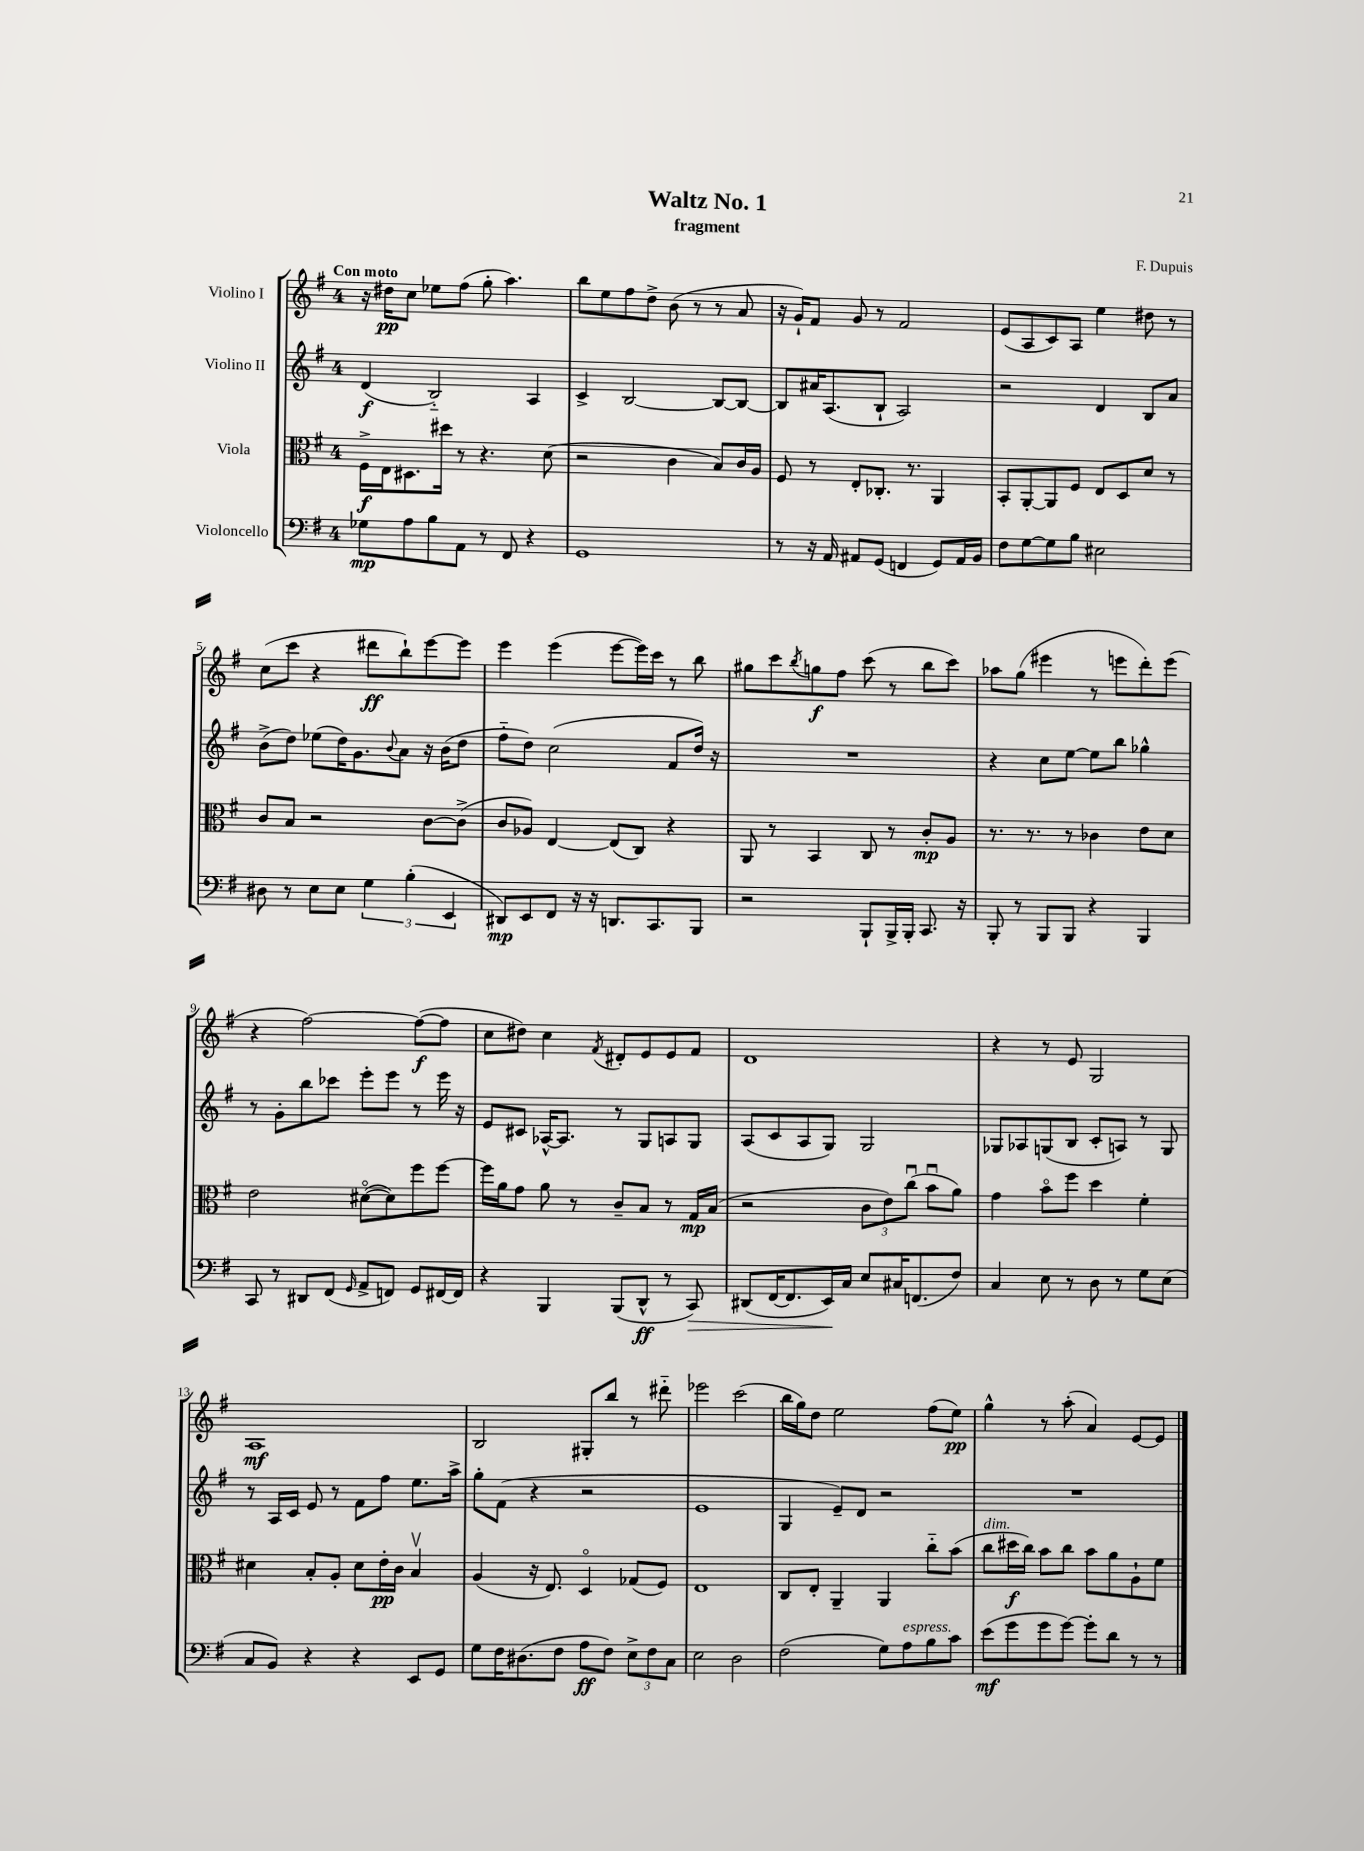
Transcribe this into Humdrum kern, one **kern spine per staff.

**kern	**dynam	**kern	**dynam	**kern	**dynam	**kern	**dynam
*part4	*part4	*part3	*part3	*part2	*part2	*part1	*part1
*staff4	*staff4	*staff3	*staff3	*staff2	*staff2	*staff1	*staff1
*I"Violoncello	*	*I"Viola	*	*I"Violino II	*	*I"Violino I	*
*clefF4	*	*clefC3	*	*clefG2	*	*clefG2	*
*k[f#]	*	*k[f#]	*	*k[f#]	*	*k[f#]	*
*M4/4	*	*M4/4	*	*M4/4	*	*M4/4	*
=1	=1	=1	=1	=1	=1	=1	=1
!	!	!	!	!	!	!LO:TX:a:B:t=Con moto	!
8G-X\L	mp	16F#^\LL	f	(4d/	f	16r	.
.	.	16E\J	.	.	.	16dd#X\KL	pp
8A\	.	8.D#X\	.	.	.	8cc\J	.
8B\	.	.	.	2B/)	.	8ee-X\L	.
.	.	16dd#X\Jk	.	.	.	.	.
8AA\J	.	8r	.	.	.	(8ff#\J	.
8r	.	4.r	.	.	.	8gg'\	.
8FF#/	.	.	.	.	.	4.aa\)	.
4r	.	.	.	4A/	.	.	.
.	.	(8d\	.	.	.	.	.
=2	=2	=2	=2	=2	=2	=2	=2
1GG	.	2r	.	4c^/	.	8bb\L	.
.	.	.	.	.	.	8ee\	.
.	.	.	.	[2B/	.	8ff#\	.
.	.	.	.	.	.	8dd^\J	.
.	.	4c\	.	.	.	(8b\	.
.	.	.	.	.	.	8r	.
.	.	8B/L)	.	8B/L_	.	8r	.
.	.	16c/L	.	8B/J_	.	8a/	.
.	.	16A/JJ	.	.	.	.	.
=3	=3	=3	=3	=3	=3	=3	=3
8r	.	8F#/	.	8B/L]	.	16r	.
.	.	.	.	.	.	16g`/KL)	.
16r	.	8r	.	16a#X/K	.	8f#/J	.
16AA/	.	.	.	(8.A/	.	.	.
8AA#X/L	.	8E'/L	.	.	.	8g/	.
(8GG/J	.	8.C-X'/J	.	8B`/J	.	8r	.
4FFn/	.	.	.	2A/)	.	2f#/	.
.	.	8.r	.	.	.	.	.
8GG/L)	.	4AA/	.	.	.	.	.
16AA#/L	.	.	.	.	.	.	.
16BB/JJ	.	.	.	.	.	.	.
=4	=4	=4	=4	=4	=4	=4	=4
8F#\L	.	8BB'/L	.	2r	.	(8e/L	.
[8G\	.	[8AA'/	.	.	.	8A/	.
8G\]	.	8AA/]	.	.	.	8c/)	.
8B\J	.	8F#/J	.	.	.	8A/J	.
2E#X\	.	8E/L	.	4d/	.	4ee\	.
.	.	8D/	.	.	.	.	.
.	.	8d/J	.	8B/L	.	8dd#X\	.
.	.	8r	.	8a/J	.	8r	.
!!LO:LB:g=z
=5	=5	=5	=5	=5	=5	=5	=5
8D#X\	.	8c/L	.	(8b^\L	.	(8cc\L	.
8r	.	8B/J	.	8dd\J)	.	8ccc\J	.
8E\L	.	2r	.	(8ee-X\L	.	4r	.
8E\J	.	.	.	16dd\K)	.	.	.
.	.	.	.	8.g\	.	.	.
6G\	.	.	.	.	.	8ddd#X\L	ff
.	.	.	.	8qqb/	.	.	.
.	.	.	.	8a\J	.	8bb`\)	.
(6B'\	.	.	.	.	.	.	.
.	.	[8c\L	.	16r	.	[8eee\	.
.	.	.	.	(16b\KL	.	.	.
6EE/	.	.	.	.	.	.	.
.	.	(8c^\J]	.	8dd\J	.	8eee\J]	.
=6	=6	=6	=6	=6	=6	=6	=6
8DD#X/L)	mp	8c/L	.	8ff#\L	.	4eee\	.
8EE/	.	8A-X/J)	.	8dd\J)	.	.	.
8FF#/J	.	[4E/	.	(2cc\	.	(4eee\	.
16r	.	.	.	.	.	.	.
16r	.	.	.	.	.	.	.
8.DDn/L	.	(8E/L]	.	.	.	[8eee\L	.
.	.	8C/J)	.	.	.	16eee\L])	.
8.CC/	.	.	.	.	.	16ccc\JJ	.
.	.	4r	.	8f#/L	.	8r	.
8BBB/J	.	.	.	16dd/Jk)	.	8bb\	.
.	.	.	.	16r	.	.	.
=7	=7	=7	=7	=7	=7	=7	=7
2r	.	8AA/	.	1r	.	8gg#X\L	.
.	.	8r	.	.	.	8ccc\	.
.	.	.	.	.	.	8qbb/	.
.	.	4BB/	.	.	.	8ggn\	f
.	.	.	.	.	.	8ff#\J	.
8BBB`/L	.	8C/	.	.	.	(8ccc\	.
16BBB^/L	.	8r	.	.	.	8r	.
16BBB'/JJ	.	.	.	.	.	.	.
8.CC/	.	8c'/L	mp	.	.	8bb\L	.
.	.	8A/J	.	.	.	8ccc\J)	.
16r	.	.	.	.	.	.	.
=8	=8	=8	=8	=8	=8	=8	=8
8BBB'/	.	8.r	.	4r	.	8aa-X\L	.
8r	.	.	.	.	.	(8gg\J	.
.	.	8.r	.	.	.	.	.
8BBB/L	.	.	.	8cc\L	.	4eee#X\	.
8BBB/J	.	8r	.	[8ee\J	.	.	.
4r	.	4c-X\	.	8ee\L]	.	8r	.
.	.	.	.	8bb\J	.	8eeen\L	.
4BBB/	.	8e\L	.	4gg-X^^\	.	8ddd'\)	.
.	.	8d\J	.	.	.	(8eee\J	.
!!LO:LB:g=z
=9	=9	=9	=9	=9	=9	=9	=9
8CC/	.	2e\	.	8r	.	4r	.
8r	.	.	.	8g'\L	.	.	.
8DD#X/L	.	.	.	8bb\	.	[2ff#\)	.
(8FF#/J	.	.	.	8ccc-X\J	.	.	.
16qqGG/	.	.	.	.	.	.	.
8AA^/L	.	([8d#X\L	.	8eee'\L	.	.	.
8FFn/J)	.	8d#\])	.	8eee\J	.	.	.
8GG/L	.	8ff#\	.	8r	.	(8ff#\L_	f
[16FF#X/L	.	[8ff#\J	.	16eee\	.	8ff#\J]	.
16FF#/JJ]	.	.	.	16r	.	.	.
=10	=10	=10	=10	=10	=10	=10	=10
4r	.	16ff#\LL]	.	8e/L	.	8cc\L	.
.	.	16a\J	.	.	.	.	.
.	.	8g\J	.	8c#X/J	.	8dd#X\J)	.
4BBB/	.	8a\	.	[16A-X^^/KL	.	4cc\	.
.	.	.	.	8.A-/J]	.	.	.
.	.	8r	.	.	.	.	.
.	.	.	.	.	.	8qf#/	.
(8BBB/L	.	8c~/L	.	8r	.	8d#X'/L	.
8DD^^/J	ff	8B/J	.	8G/L	.	8e/	.
8r	.	8r	.	8An/	.	8e/	.
!	!LO:HP:b	!	!	!	!	!	!
8CC/)	>	16G/LL	mp	8G/J	.	8f#/J	.
.	.	(16B/JJ	.	.	.	.	.
=11	=11	=11	=11	=11	=11	=11	=11
(8DD#X/L	.	2r	.	(8A/L	.	1d	.
[16FF#/K	.	.	.	8c/	.	.	.
8.FF#/]	.	.	.	.	.	.	.
.	.	.	.	8A/	.	.	.
16EE/L)	.	.	.	8G/J)	.	.	.
16C/JJ	]	.	.	.	.	.	.
8E/L	.	12c\L	.	2G/	.	.	.
.	.	12e\)	.	.	.	.	.
16C#X/K	.	.	.	.	.	.	.
.	.	(12ccu\J	.	.	.	.	.
(8.FFn/	.	.	.	.	.	.	.
.	.	8bu\L	.	.	.	.	.
8F#/J)	.	8a\J)	.	.	.	.	.
=12	=12	=12	=12	=12	=12	=12	=12
4C/	.	4g\	.	8G-X/L	.	4r	.
.	.	.	.	8A-X/	.	.	.
8E\	.	8b\L	.	(8Gn/	.	8r	.
8r	.	8ff#\J	.	8B/J	.	8e/	.
8D\	.	4dd\	.	8c'/L	.	2G/	.
8r	.	.	.	8An/J)	.	.	.
8G\L	.	4f#'\	.	8r	.	.	.
(8E\J	.	.	.	8G/	.	.	.
!!LO:LB:g=z
=13	=13	=13	=13	=13	=13	=13	=13
8C/L	.	4d#X\	.	8r	.	1A	mf
8BB/J)	.	.	.	16A/LL	.	.	.
.	.	.	.	16c/JJ	.	.	.
4r	.	8B'/L	.	8e/	.	.	.
.	.	8A'/J	.	8r	.	.	.
4r	.	8d#\L	.	8f#\L	.	.	.
.	.	16e'\L	pp	8ff#\J	.	.	.
.	.	16c\JJ	.	.	.	.	.
8EE/L	.	4Bv/	.	8.ee\L	.	.	.
8GG/J	.	.	.	.	.	.	.
.	.	.	.	16aa^\Jk	.	.	.
=14	=14	=14	=14	=14	=14	=14	=14
8G\L	.	(4A/	.	8gg'\L	.	2B/	.
16F#\K	.	.	.	(8f#\J	.	.	.
(8.D#X\	.	.	.	.	.	.	.
.	.	16r	.	4r	.	.	.
.	.	8.E/)	.	.	.	.	.
8F#\J	.	.	.	.	.	.	.
8A\L	ff	4D/	.	2r	.	8G#X'/L	.
8F#\J)	.	.	.	.	.	8bb/J	.
12E^\L	.	(8G-X/L	.	.	.	8r	.
12F#\	.	.	.	.	.	.	.
.	.	8F#/J)	.	.	.	8ddd#X\	.
12C\J	.	.	.	.	.	.	.
=15	=15	=15	=15	=15	=15	=15	=15
2E\	.	1E	.	1e	.	2eee-X\	.
2D\	.	.	.	.	.	(2ccc\	.
=16	=16	=16	=16	=16	=16	=16	=16
(2F#\	.	8C/L	.	4G/	.	16bb\LL	.
.	.	.	.	.	.	16gg\J)	.
.	.	8E'/J	.	.	.	8dd\J	.
.	.	4AA~/	.	8e~/L)	.	2ee\	.
.	.	.	.	8d/J	.	.	.
8G\L)	.	4AA/	.	2r	.	.	.
!LO:TX:a:i:t=espress.	!	!	!	!	!	!	!
8A\	.	.	.	.	.	.	.
8B\	.	8cc\L	.	.	.	(8ff#\L	.
8c\J	.	(8b\J	.	.	.	8ee\J)	pp
=17	=17	=17	=17	=17	=17	=17	=17
!	!	!LO:TX:a:i:t=dim.	!	!	!	!	!
(8e\L	mf	8cc\L	.	1r	.	4gg^^\	.
8g\	.	16dd#X\L	f	.	.	.	.
.	.	16cc\JJ)	.	.	.	.	.
8g\	.	8b\L	.	.	.	8r	.
[8g\J)	.	8cc\J	.	.	.	(8aa'\	.
8g'\L]	.	8b\L	.	.	.	4a/)	.
8d\J	.	8a\	.	.	.	.	.
8r	.	8A`\	.	.	.	[8e/L	.
8r	.	8f#\J	.	.	.	8e/J]	.
==	==	==	==	==	==	==	==
*-	*-	*-	*-	*-	*-	*-	*-
